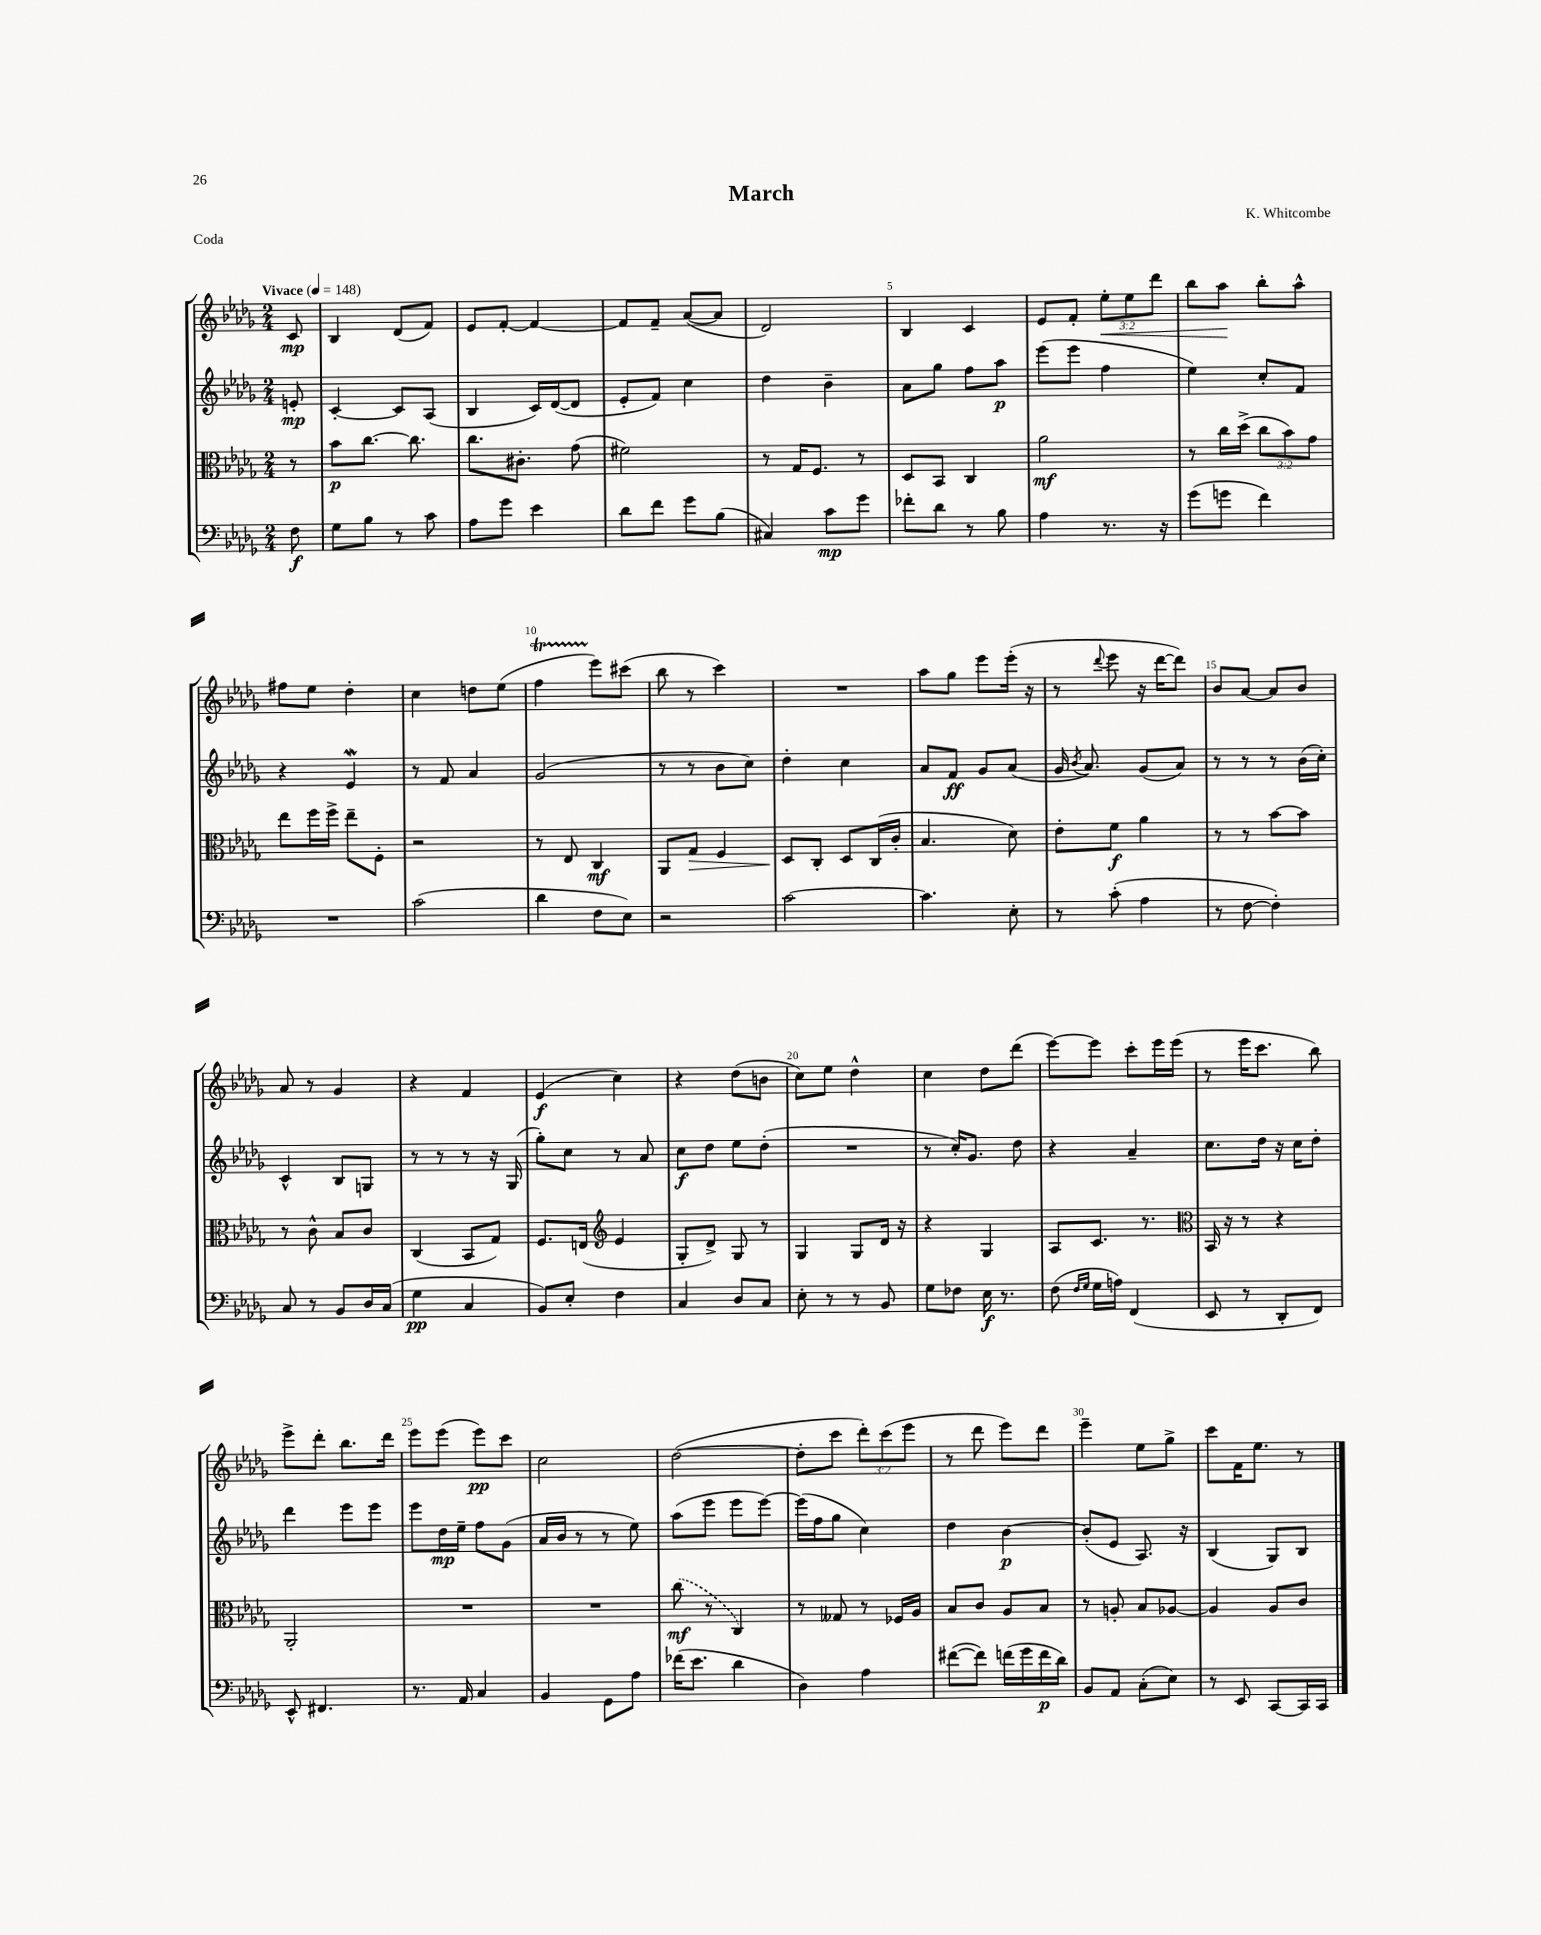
\header { title = "March" composer = "K. Whitcombe" piece = "Coda" }
<<
\new StaffGroup <<
\new Staff = "s0" {
    \clef treble \key des \major \numericTimeSignature \time 2/4 \override Staff.TupletNumber.text = #tuplet-number::calc-fraction-text \partial 8 \tempo "Vivace" 4 = 148
    \autoBeamOff c'8\mp |
    bes4 des'8[( f'8]) |
    ees'8[ f'8]~-. f'4~ |
    f'8[ f'8]-- aes'8[~( aes'8] |
    des'2) |
    bes4 c'4 |
    ees'8[ f'8]-. \tuplet 3/2 { ees''8[-.\< ees''8 des'''8] } |
    bes''8[ aes''8]\! bes''8[-. aes''8]-^ |
    fis''8[ ees''8] des''4-. |
    c''4 d''8[ ees''8]( |
    f''4\startTrillSpan ees'''8[\stopTrillSpan) cis'''8]( |
    bes''8 r8 c'''4) |
    R2 |
    aes''8[ ges''8] ees'''8[ ees'''16]-.( r16 |
    r8 \appoggiatura { des'''8 } ees'''8 r16 des'''16[~ des'''8]) |
    bes'8[ aes'8]~ aes'8[ bes'8] |
    aes'8 r8 ges'4 |
    r4 f'4 |
    ees'4\f( c''4) |
    r4 des''8[( b'8] |
    c''8[) ees''8] des''4-^ |
    c''4 des''8[ des'''8]( |
    ees'''8[~) ees'''8] c'''8[-. ees'''16 ees'''16]( |
    r8 ees'''16[ c'''8.] bes''8) |
    ees'''8[-> des'''8]-. bes''8.[ des'''16] |
    ees'''8[ ees'''8]( ees'''8[\pp) c'''8] |
    c''2 |
    des''2~( |
    des''8[-. c'''8] \tuplet 3/2 { des'''8[-.) c'''8( ees'''8] } |
    r8 des'''8 ees'''8[) des'''8] |
    ees'''4-- ees''8[ ges''8]-> |
    c'''8[ f'16 ees''8.] r8 \bar "|." |
}
\new Staff = "s1" {
    \clef treble \key des \major \numericTimeSignature \time 2/4 \partial 8
    \autoBeamOff e'8-.\mp |
    c'4~-. c'8[ aes8]( |
    bes4 c'16[) des'16~( des'8] |
    ees'8[-. f'8]) c''4 |
    des''4 bes'4-- |
    aes'8[ ges''8] f''8[ aes''8]\p |
    ees'''8[( ees'''8] f''4 |
    ees''4) c''8[-. f'8] |
    r4 ees'4\mordent |
    r8 f'8 aes'4 |
    ges'2( |
    r8 r8 bes'8[ c''8]) |
    des''4-. c''4 |
    aes'8[ f'8]\ff ges'8[ aes'8]( |
    ges'16 \acciaccatura { bes'8 } aes'8.) ges'8[( aes'8]) |
    r8 r8 r8 bes'16[( c''16]-.) |
    c'4-^ bes8[ g8] |
    r8 r8 r8 r16 ges16( |
    ges''8[-.) c''8] r8 aes'8 |
    c''8[\f des''8] ees''8[ des''8]-.( |
    R2 |
    r8 c''16[-.) ges'8.] des''8 |
    r4 aes'4-- |
    c''8.[ des''16] r16 c''16[ des''8]-. |
    des'''4 ees'''8[ ees'''8] |
    ees'''8[ des''16\mp ees''16]-- f''8[ ges'8]( |
    aes'16[ bes'16] r8 r8 ees''8) |
    aes''8[( ees'''8] ees'''8[ ees'''8]~) |
    ees'''16[( f''16 ges''8] c''4) |
    des''4 bes'4~\p |
    bes'8[-.( ees'8] aes8.) r16 |
    bes4( ges8[) bes8] \bar "|." |
}
\new Staff = "s2" {
    \clef alto \key des \major \numericTimeSignature \time 2/4 \override Staff.TupletNumber.text = #tuplet-number::calc-fraction-text \partial 8
    \autoBeamOff r8 |
    bes'8[\p c''8.]~ c''8. |
    c''8.[ cis'8.]-. ges'8( |
    fis'2) |
    r8 ges16[ f8.] r8 |
    des8[ bes,8] c4 |
    aes'2\mf |
    r8 c''16[ des''16]->( \tuplet 3/2 { c''8[ bes'8) ges'8] } |
    ees''8[ f''16 f''16]-> ees''8[-- f8]-. |
    r2 |
    r8 ees8 c4\mf |
    aes,8[ ges8]\> f4 |
    des8[\! c8]-. des8[ c16( c'16]-. |
    bes4. des'8) |
    ees'8[-. f'8]\f aes'4 |
    r8 r8 bes'8[~ bes'8] |
    r8 c'8-^ bes8[ c'8] |
    c4( bes,8[ ges8]) |
    f8.[ e16]( \clef treble ees'4 |
    ges8[-. des'8]->) ges8 r8 |
    ges4 ges8[ des'16] r16 |
    r4 ges4 |
    aes8[ c'8.] r8. |
    \clef alto bes,16 r16 r8 r4 |
    aes,2-. |
    R2 |
    R2 |
    \once \slurDashed c''8\mf( r8 c4) |
    r8 geses8 r8 fes16[ aes16] |
    bes8[ c'8] aes8[ bes8] |
    r8 a8-. bes8[ aes8]~ |
    aes4 aes8[ c'8] \bar "|." |
}
\new Staff = "s3" {
    \clef bass \key des \major \numericTimeSignature \time 2/4 \partial 8
    \autoBeamOff f8\f |
    ges8[ bes8] r8 c'8 |
    aes8[ ges'8] ees'4 |
    des'8[ f'8] ges'8[ bes8]( |
    cis4) c'8[\mp ges'8] |
    fes'8[-. des'8] r8 bes8 |
    aes4 r8. r16 |
    ges'8[( g'8] f'4) |
    R2 |
    c'2( |
    des'4 f8[ ees8]) |
    r2 |
    c'2~ |
    c'4. ees8-. |
    r8 c'8-.( aes4 |
    r8 f8~ f4-.) |
    c8 r8 bes,8[ des16 c16]( |
    ges4\pp c4 |
    bes,8[) ees8]-. f4 |
    c4 des8[ c8] |
    ees8-. r8 r8 bes,8 |
    ges8[ fes8] ees16\f r8. |
    f8( \grace { f16[ ges16] } ges16[ a16]) f,4( |
    ees,8 r8 des,8[-. f,8]) |
    ees,8-^ fis,4. |
    r8. aes,16 c4 |
    bes,4 ges,8[ aes8] |
    fes'16[( ees'8.] des'4 |
    des4) aes4 |
    fis'8[~( fis'8]) f'16[( ges'16 f'16\p des'16]) |
    bes,8[ aes,8] c8[-.( ees8]) |
    r8 ees,8 c,8[~ c,16 c,16] \bar "|." |
}
>>
>>
\layout { \context { \Score \override BarNumber.break-visibility = ##(#f #t #t) barNumberVisibility = #(every-nth-bar-number-visible 5) } }
